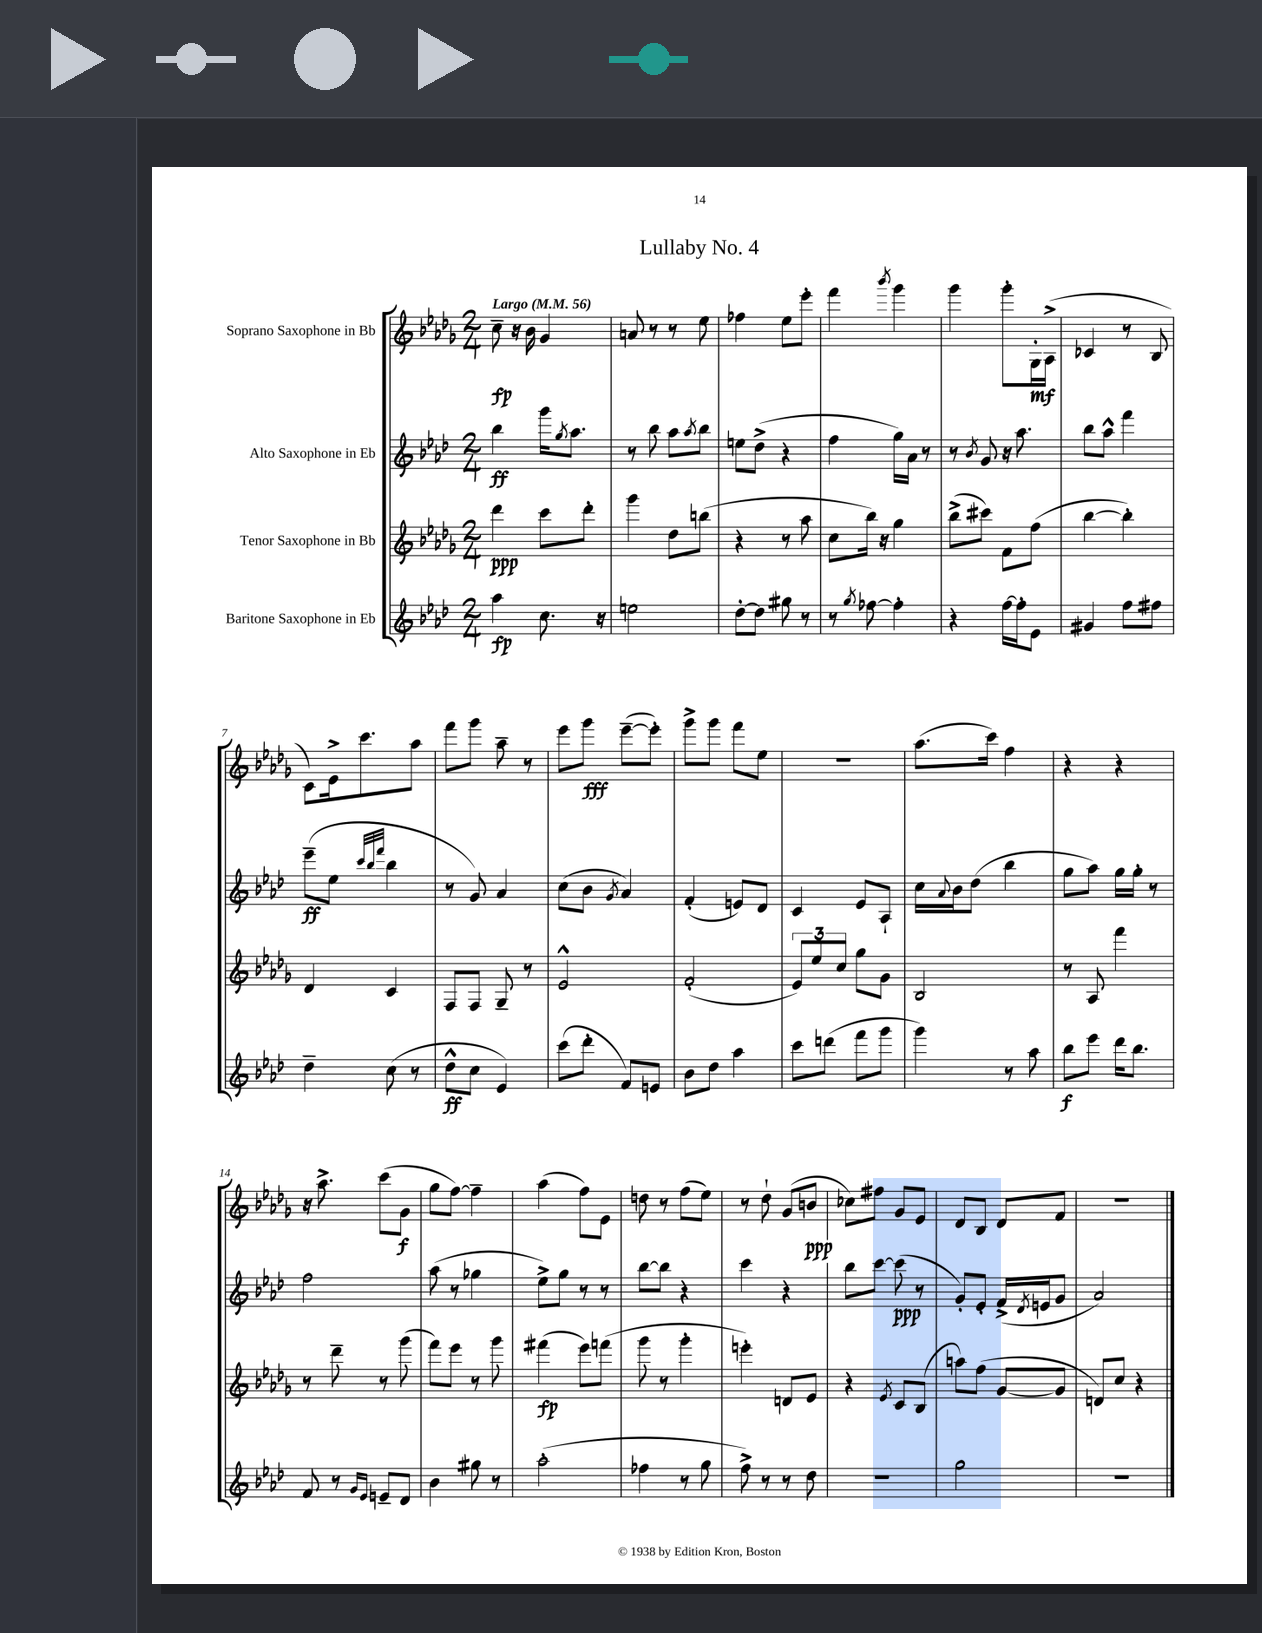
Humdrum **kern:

**kern	**kern	**kern	**kern
*staff4	*staff3	*staff2	*staff1
*clefG2	*clefG2	*clefG2	*clefG2
*k[b-e-a-d-]	*k[b-e-a-d-g-]	*k[b-e-a-d-]	*k[b-e-a-d-g-]
*M2/4	*M2/4	*M2/4	*M2/4
*MM56	*MM56	*MM56	*MM56
4aa-	4ddd-	4bb-	8cc~
.	.	.	16r
.	.	.	16b-
8.cc	8ccc	16ggg	4g-
.	.	8qgg	.
.	.	8.aa-	.
.	8ddd-'	.	.
16r	.	.	.
=	=	=	=
2ee	4ggg-	8r	8a
.	.	8bb-	8r
.	8dd-	8aa-	8r
.	.	8qaa-	.
.	(8bb	8bb-	8ee-
=	=	=	=
[8dd-'	4r	8ee	4ff-
8dd-]	.	(8dd-^	.
8gg#	8r	4r	8ee-
8r	8aa-	.	8eee-'
=	=	=	=
8r	8cc	4ff	4fff
8qgg	.	.	.
[8ff-	16bb-)	.	.
.	16r	.	.
.	.	.	8qbbb-
4ff-']	4gg-	16gg)	4ggg-
.	.	16a-	.
.	.	8r	.
=	=	=	=
4r	(8bb-^	8r	4ggg-
.	.	8qb-	.
.	8ccc#)	8g	.
[16ff	8f	16r	8ggg-'
16ff']	.	8.aa-	.
8e-	(8ff	.	16G-'
.	.	.	(16A-^
=	=	=	=
4g#	[4bb-	8bb-	4c-
.	.	8aa-^^	.
8ff	4bb-'])	4fff	8r
8ff#	.	.	8B-
=	=	=	=
4dd-~	4d-	(8eee-~	8c)
.	.	8ee-	16e-^
.	.	.	8.ccc
.	.	32qqccc	.
.	.	32qqbb-	.
.	.	32qqfff	.
(8cc	4c	4bb-	.
8r	.	.	8aa-
=	=	=	=
8dd-^^	8F	8r	8fff
8cc	8F	8g)	8ggg-
4e-)	8G-~	4a-	8aa-~
.	8r	.	8r
=	=	=	=
(8ccc	2e-^^	(8cc	8eee-
8ddd-'	.	8b-	8ggg-
.	.	8qg	.
8f)	.	4a-)	([8eee-~
8e	.	.	8eee-'])
=	=	=	=
8b-	(2f'	(4f'	8ggg-^
8dd-	.	.	8ggg-
4aa-	.	8e)	8fff
.	.	8d-	8ee-
=	=	=	=
8ccc	12e-)	4c	2r
.	12ee-	.	.
(8ddd	.	.	.
.	12cc	.	.
8fff	8gg-	8e-	.
8ggg	8g-	8A-`	.
=	=	=	=
4ggg)	2B-	16cc	(8.aa-
.	.	8qqa-	.
.	.	16b-	.
.	.	(8dd-	.
.	.	.	16ccc)
8r	.	4bb-	4ff
8aa-	.	.	.
=	=	=	=
8bb-	8r	8gg	4r
8eee-	8A-	8aa-)	.
16ddd-	4fff	16gg	4r
8.bb-	.	16gg'	.
.	.	8r	.
=	=	=	=
8f	8r	2ff	16r
.	.	.	8.aa-^
8r	8ddd-~	.	.
16qqg	.	.	.
16qqe-	.	.	.
8e~	8r	.	(8ccc
8d-	(8ggg-	.	8g-
=	=	=	=
4b-	8fff)	(8aa-	8gg-
.	8eee-	8r	[8ff)
8gg#	8r	4gg-	4ff~]
8r	8ggg-	.	.
=	=	=	=
(2aa-'	(4fff#	8ee-^)	(4aa-
.	.	8gg	.
.	8eee-)	8r	8ff)
.	(8fff	8r	8e-
=	=	=	=
4ff-	8ggg-	[8bb-	8dd
.	8r	8bb-]	8r
8r	4ggg-'	4r	(8ff
8gg	.	.	8ee-)
=	=	=	=
8ff^)	4eee')	4ccc	8r
8r	.	.	8dd-`
8r	8d	4r	(8g-
8dd-	8e-	.	8b
=	=	=	=
2r	4r	8bb-	8cc-)
.	.	[8ccc	8ff#
.	8qe-	.	.
.	8c	(8ccc]	8g-
.	(8B-	8r	8e-
=	=	=	=
2gg	8aa)	8g')	8d-
.	(8ff	8e-'	8B-
.	[8g-	(16f^	8d-
.	.	8qd-	.
.	.	16e	.
.	8g-]	8g	8f
=	=	=	=
2r	8d)	2a-)	2r
.	8cc	.	.
.	4r	.	.
==	==	==	==
*-	*-	*-	*-
